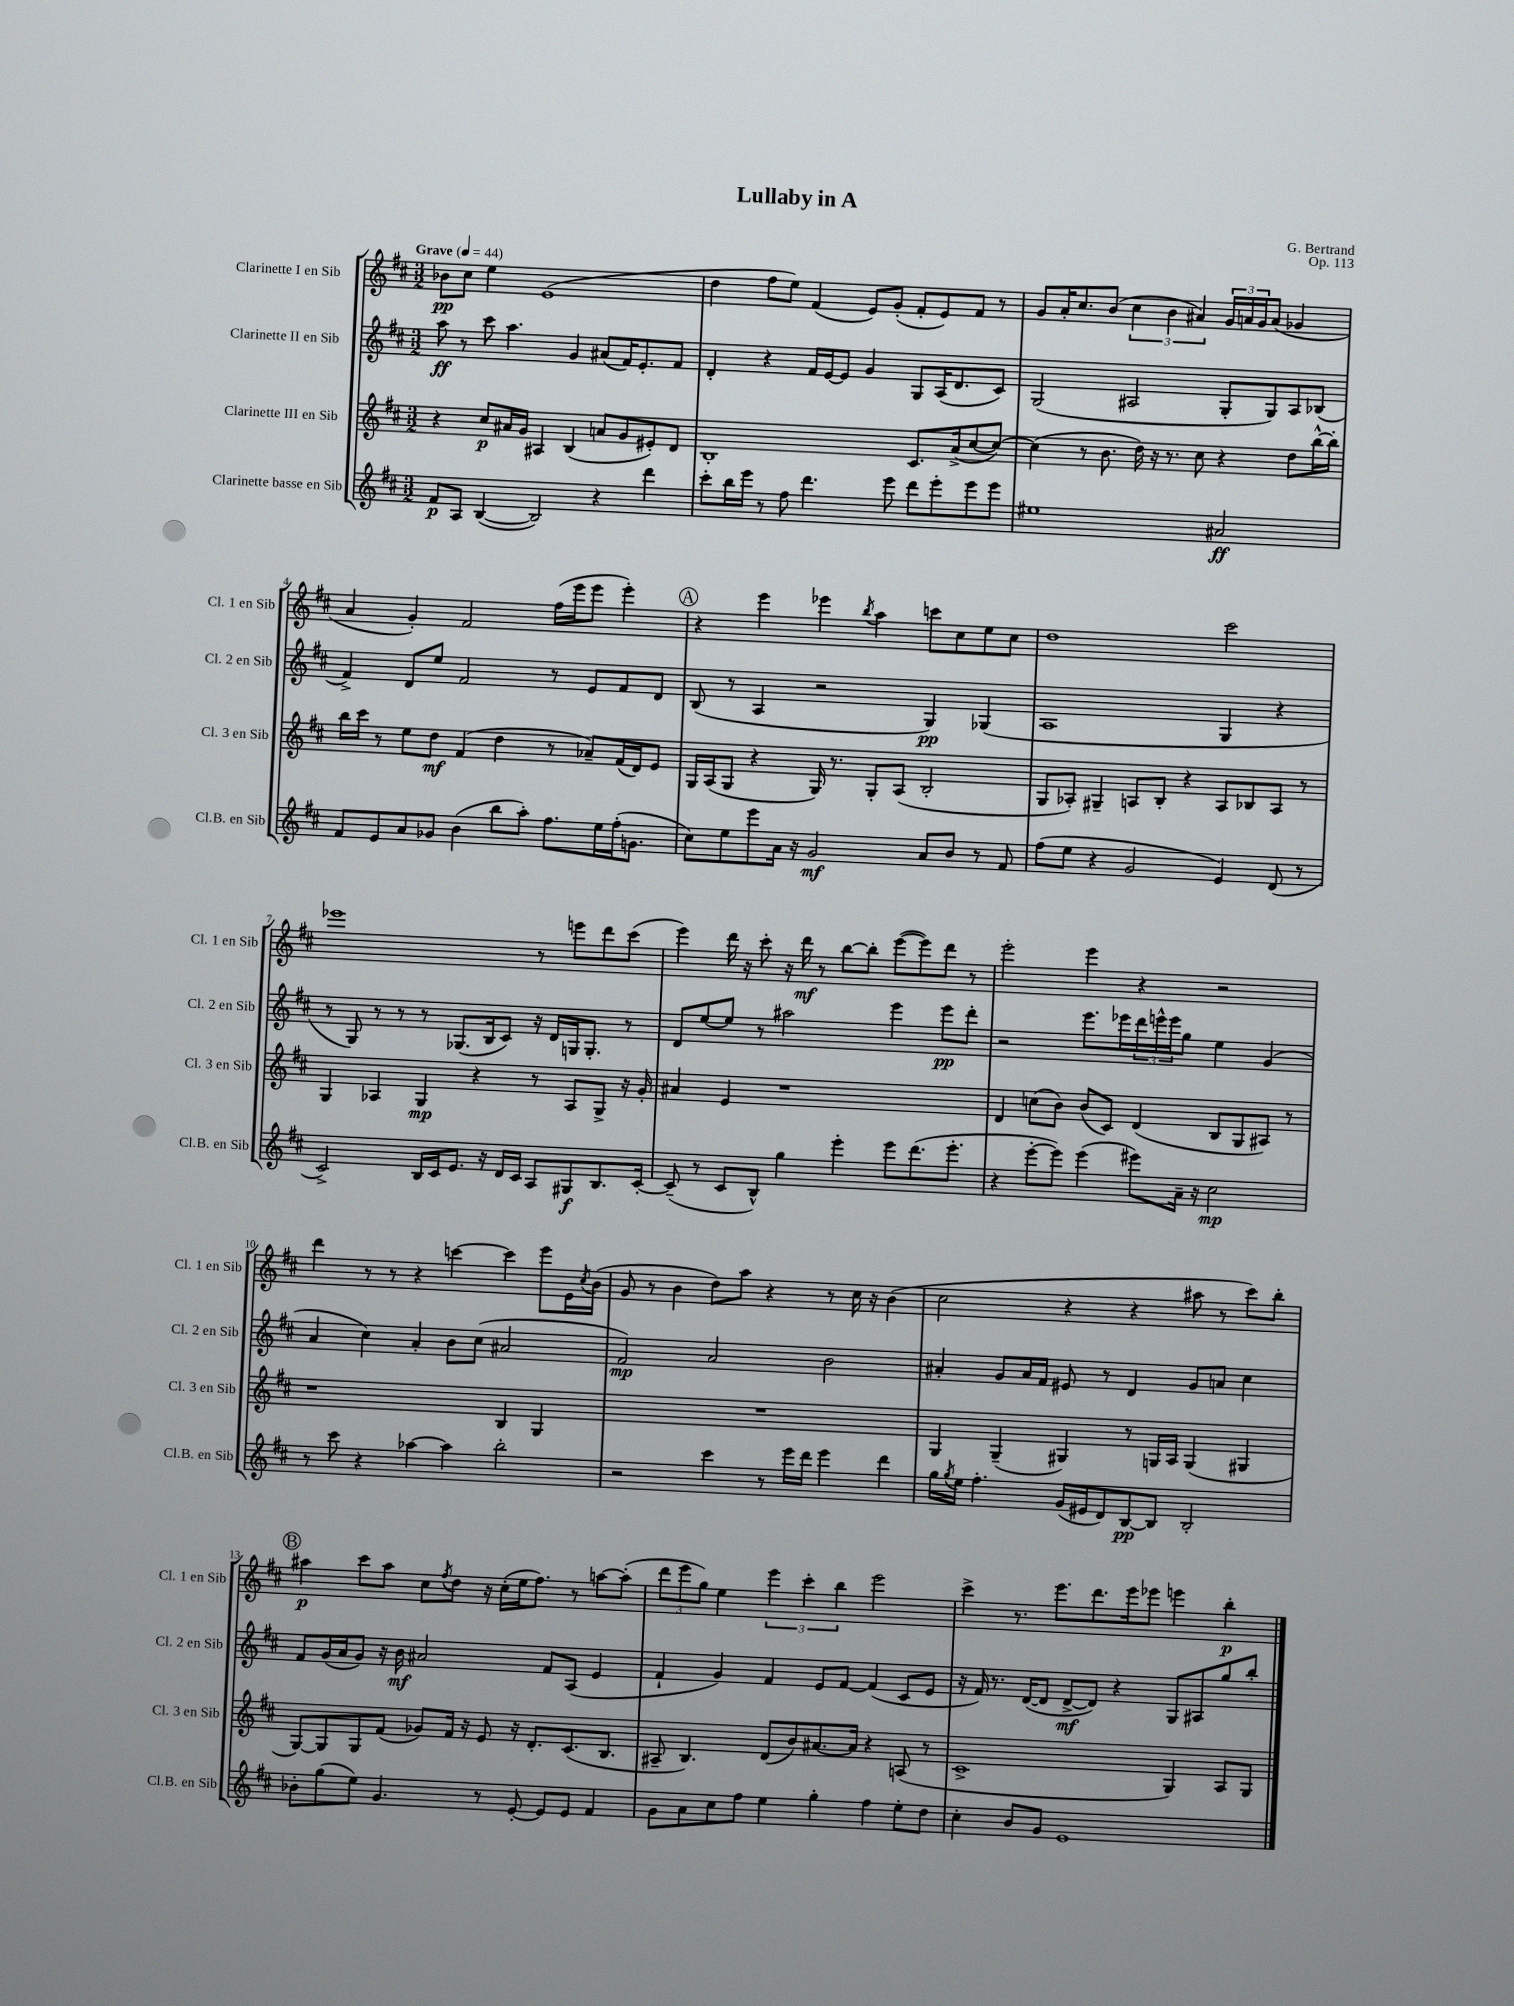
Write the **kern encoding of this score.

**kern	**kern	**kern	**kern
*staff4	*staff3	*staff2	*staff1
*clefG2	*clefG2	*clefG2	*clefG2
*k[f#c#]	*k[f#c#]	*k[f#c#]	*k[f#c#]
*M3/2	*M3/2	*M3/2	*M3/2
*MM44	*MM44	*MM44	*MM44
8f#/L	4r	8aa\	8b-\L
8A/J	.	8r	8cc#\J
([4B/	8cc#/L	8ccc#\	4ee\
.	16a#/L	4.aa\	.
.	16g/JJ	.	.
2B/])	4A#/	.	(1e
.	(4B/	4g/	.
4r	8a/L	(8a#/L	.
.	8g/	16f#/K)	.
.	.	8.e'/	.
4ddd\	8e#'/)	.	.
.	8d/J	8f#/J	.
=	=	=	=
8ccc#'\L	1B'	4d'/	4dd\
16bb\L	.	.	.
16eee\JJ	.	.	.
8r	.	4r	8ff#\L
8ff#\	.	.	8ee\J)
4.ddd\	.	16f#/LL	(4f#/
.	.	[16e/J	.
.	.	8e/]J	.
.	.	4g/	8e/L)
8eee\	.	.	(8g'/J
8ddd\L	8.c#/L	8G/L	8f#'/L
8eee'\	.	(16A/K	8e/)
.	(16a^/k	8.d/	.
8eee\	[8cc#/	.	8f#/J
8eee\J	8cc#/_J)	8c#/J)	8r
=	=	=	=
1ee#	(4cc#\]	(2G/	8g/L
.	.	.	16a'/K
.	.	.	8.cc#/
.	8r	.	.
.	8.b\	.	(8b/J
.	.	2A#/	6cc#\
.	16dd\)	.	.
.	16r	.	.
.	.	.	6b\
.	8.r	.	.
.	.	.	6a#/)
.	8cc#\	.	.
2a#/	4r	8G'/L	24g/LL
.	.	.	24a/
.	.	.	24g/J
.	.	8G/)	(8a/J
.	8dd\L	8A#/	4g-/
.	[16bb^^\L	(8B-/J	.
.	16bb'\]JJ	.	.
=	=	=	=
8f#/L	16bb\LL	4f#^/)	4a/
.	16ccc#\JJ	.	.
8e/	8r	.	.
8a/	8ee\L	8d/L	4g'/)
8g-/J	8dd\J	8ee/J	.
(4b\	(4f#/	2f#/	2f#/
8bb\L	4dd\	.	.
8aa'\J)	.	.	.
8.ff#\L	8r	8r	(16ff#\LL
.	.	.	16eee\J
.	8a-~/L)	8e/L	8eee\J
16ee\L	.	.	.
(16ff#'\J	(16f#/L	8f#/	4eee'\)
8.g\J	16d/J)	.	.
.	8e/J	8d/J	.
=	=	=	=
8cc#\L)	16G/LL	(8B/	4r
.	(16A/J	.	.
8ee\	8G/J	8r	.
8eee\	4r	4A/	4eee\
16a\Jk	.	.	.
16r	.	.	.
2g/	16G/)	2r	4eee-\
.	8.r	.	.
.	.	.	8qbb/
.	8G'/L	.	4aa\
.	(8A/J	.	.
8a/L	2B'/	4G/)	8ccc\L
8b/J	.	.	8cc#\
8r	.	(4G-/	8ee\
8f#/	.	.	8cc#\J
=	=	=	=
(8ff#\L	8G/L	1A	1dd
8ee\J	8A-'/J)	.	.
4r	4G#~/	.	.
2g/	8A/L	.	.
.	8B'/J	.	.
.	4r	.	.
4e/)	8A/L	4G/	2ccc#\
.	8B-/	.	.
(8d/	8A/J	4r	.
8r	8r	.	.
=	=	=	=
2c#^/)	4G/	8r	1eee-
.	.	8G/)	.
.	4A-/	8r	.
.	.	8r	.
16B/LL	4G/	8r	.
16c#/J	.	.	.
8.e/J	.	(8.G-/L	.
.	4r	.	.
16r	.	16B/k	.
16d/LL	.	8c#/J)	.
16c#/JJ	.	.	.
8A/L	8r	16r	8r
.	.	16d/LL	.
8G#/	8A-/L	16G/J	8eee\L
.	.	8.G'/J	.
8.B/	8G^/J	.	8ddd\
.	16r	8r	(8ccc#\J
[16c#'/Jk	16g'/	.	.
=	=	=	=
(8c#~/]	4a#/	8d/L	4eee\)
8r	.	[8ee/	.
8c#/L	4e/	8ee/]J	16ddd\
.	.	.	16r
8B^^/J)	.	8r	8ccc#'\
4gg\	1r	2aa#\	16r
.	.	.	16ddd\
.	.	.	8r
4eee'\	.	.	[8bb\L
.	.	.	8bb'\]J
8eee\L	.	4eee\	([8eee\L
(8.ddd\	.	.	8eee\])
.	.	8eee\L	8ddd\J
8.eee'\J	.	.	.
.	.	8ddd'\J	8r
=	=	=	=
4r	4d/	2r	2eee'\
[8eee'\L	(8cc\L	.	.
8eee\]J)	8b\J)	.	.
(4eee\	(8b/L	8.eee\L	4eee\
.	8c#/J)	.	.
.	.	16eee-\L	.
8eee#\L)	(4d/	24ddd\	4r
.	.	24eee^^\	.
.	.	24eee\J	.
16a~\Jk	.	8gg\J	.
16r	.	.	.
2cc#\	8B/L	4ee\	2r
.	8G/	.	.
.	8A#/J)	(4g/	.
.	8r	.	.
=	=	=	=
8r	1r	4a/	4ddd\
8ccc#\	.	.	.
4r	.	4cc#\)	8r
.	.	.	8r
[4aa-\	.	4a'/	4r
4aa-\]	.	8b\L	[4ccc\
.	.	(8cc#\J	.
2bb'\	4B/	2a#/	4ccc\]
.	4G/	.	8eee\L
.	.	.	16e\L
.	.	.	8qcc#/
.	.	.	(16b\JJ
=	=	=	=
2r	1.r	2f#/)	8g/
.	.	.	8r
.	.	.	4b\
4ccc#\	.	2a/	8dd\L)
.	.	.	8aa\J
8r	.	.	4r
16eee\LL	.	.	.
16ddd\JJ	.	.	.
4eee\	.	2b\	8r
.	.	.	16cc#\
.	.	.	16r
4ddd\	.	.	(4b\
=	=	=	=
16gg\LL	4G/	4a#'/	2cc#\
8qgg/	.	.	.
16ee\JJ	.	.	.
4.ff#'\	.	.	.
.	(4G~/	8g/L	.
.	.	16a#/L	.
.	.	16f#/JJ	.
(16g/LL	4G#/)	8e#/	4r
16e#/J	.	.	.
8d/)	.	8r	.
[8B/	8r	4d/	4r
8B/]J	16G/LL	.	.
.	16A/JJ	.	.
2B'/	(4G/	8g/L	8aa#\
.	.	8a/J	8r
.	4G#/	4cc#\	8ccc#\L)
.	.	.	8bb'\J
=	=	=	=
8b-'\L	[8G/L)	8f#/L	4aa#\
(8gg\	8G/]	(16g/L	.
.	.	16a/J	.
8ee\J)	8G/	8g/J)	8ccc#\L
4.g/	(8f#/J	16r	8aa#\J
.	.	16b\	.
.	8g-/L)	2a#/	8cc#\L
.	.	.	8qff#/
.	16f#/Jk	.	8dd\J
.	16r	.	.
8r	8e/	.	16r
.	.	.	(16cc#'\LL
[8e'/	16r	.	16ee\J
.	8.d'/L	.	8.ff#\J)
8e/]L	.	8f#/L	.
8e/J	(8.c#/	(8A/J	8r
4f#/	.	4e/	[8aa\L
.	8.B/J	.	.
.	.	.	(8aa'\]J
=	=	=	=
8g\L	8A#~/	4f#`/	12ddd\L
.	.	.	12eee\
8a\	4.B/)	.	.
.	.	.	12gg\J)
8cc#\	.	4g/)	4ee\
8ff#\J	.	.	.
4ee\	(8d/L	4f#/	6eee\
.	8b/)	.	.
.	.	.	6ccc#'\
4gg'\	[8.a#/	8e/L	.
.	.	.	6bb\
.	.	[8f#/J	.
.	16a#/]Jk	.	.
4ff#\	4r	(4f#/]	2eee\
8ee'\L	(8A/	8c#/L	.
8dd\J	8r	8e/J	.
=	=	=	=
4cc#'\	1c#^	16r	4ccc#^\
.	.	16f#/)	.
.	.	8.r	.
8b/L	.	.	8.r
.	.	([16d/LK	.
8g/J	.	8d/]J	.
.	.	.	8.eee\L
1e	.	[8d^/L	.
.	.	8d/]J)	8.ddd\
.	.	4r	.
.	.	.	16eee\k
.	.	.	8eee-\J
.	4G/)	8G/L	4eee\
.	.	8A#/	.
.	8A/L	8gg/	4bb'\
.	8G/J	8bb'/J	.
==	==	==	==
*-	*-	*-	*-
